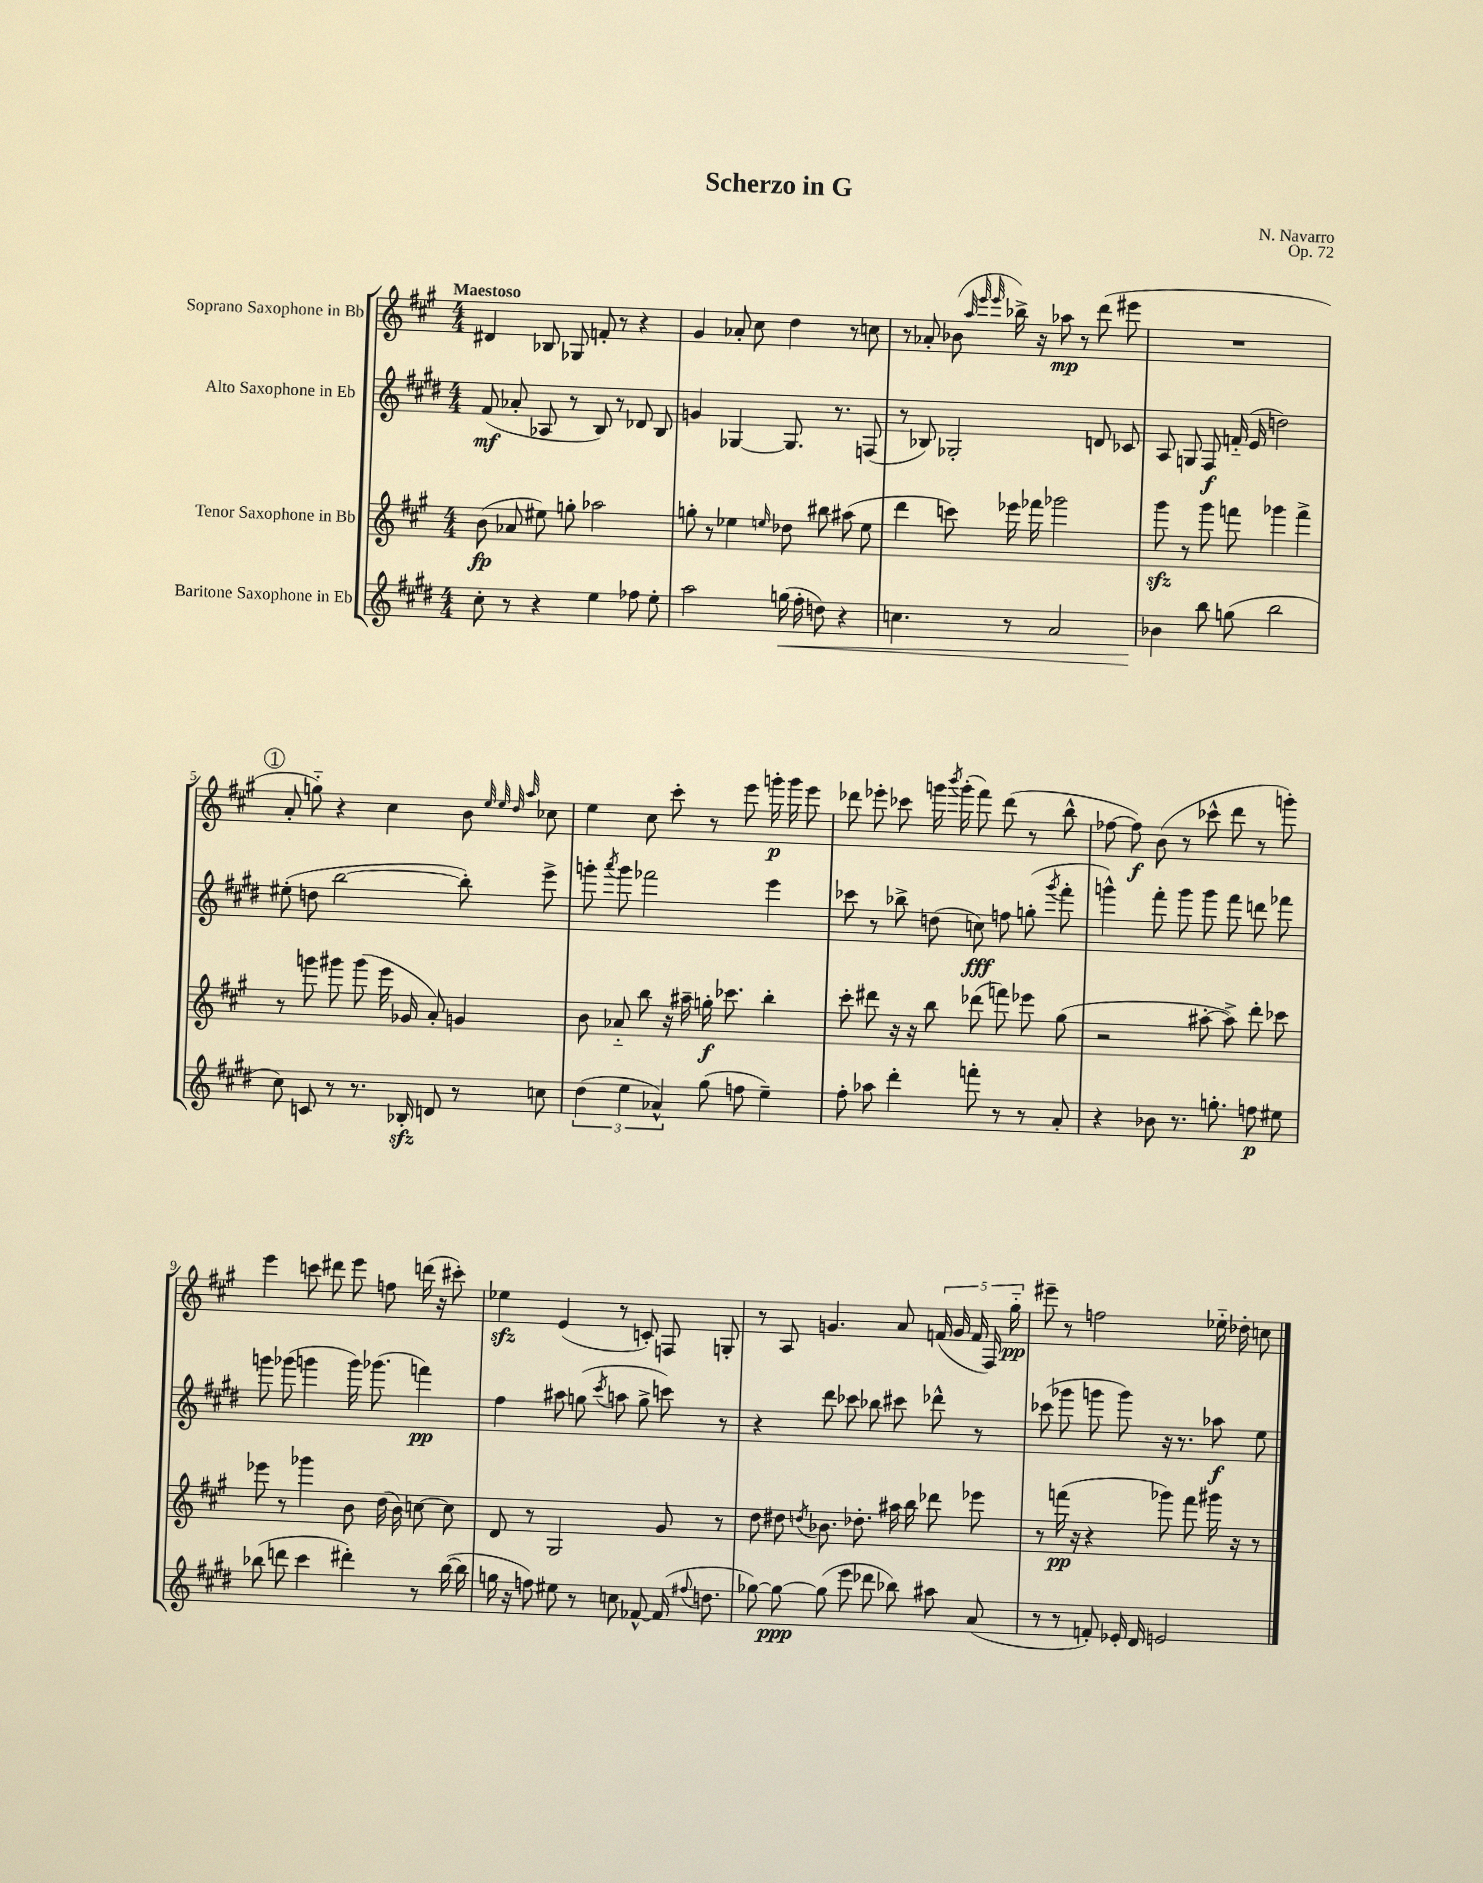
\header { title = "Scherzo in G" composer = "N. Navarro" opus = "Op. 72" }
<<
\new StaffGroup <<
\new Staff = "s0" \with { instrumentName = "Soprano Saxophone in Bb" } {
    \clef treble \key a \major \numericTimeSignature \time 4/4 \tempo "Maestoso"
    \autoBeamOff dis'4 bes8 ges8 f'8-. r8 r4 |
    gis'4 aes'8-. cis''8 d''4 r8 c''8 |
    r8 aes'8-. bes'8( \grace { a''32 e'''32 e'''32 } bes''16->) r16 aes''8\mp r8 d'''8( eis'''8 |
    R1 |
    \mark \markup { \circle "1" } a'8-. g''8-_) r4 cis''4 b'8 \grace { e''32 e''32 d''32 a''32 } ces''8 |
    e''4 cis''8 cis'''8-. r8 e'''8 g'''16-.\p g'''16 e'''8 |
    des'''8 ees'''8-. ces'''8 g'''16 \acciaccatura { b'''8 } g'''16-.( fis'''8) des'''8( r8 b''8-^ |
    fes''8~ fes''8\f) b'8( r8 ces'''8-^ d'''8 r8 g'''8-.) |
    e'''4 c'''8 dis'''8 e'''8 f''8 d'''16( r16 cis'''8-.) |
    ees''4\sfz e'4( r8 c'8-.) f8 g8-. |
    r8 a8 g'4. a'8 \tuplet 5/4 { f'16( g'16 f'16 fis16) gis''16-_\pp } |
    eis'''8-- r8 f''2 ees''16-_ des''16-. c''8 \bar "|." |
}
\new Staff = "s1" \with { instrumentName = "Alto Saxophone in Eb" } {
    \clef treble \key e \major \numericTimeSignature \time 4/4
    \autoBeamOff fis'8\mf( aes'8-. aes8 r8 b8) r8 des'8 b8 |
    g'4 ges4~ ges8. r8. f8( |
    r8 bes8) ges2-. d'8 ces'8 |
    a8 g8 fis8\f f'16-_( e'16 d''2) |
    \mark \markup { \circle "1" } eis''8-.( d''8 b''2~ b''8-.) e'''8-> |
    g'''8-. \acciaccatura { a'''8 } g'''8 fes'''2 e'''4 |
    ces'''8 r8 bes''8-> d''8( c''8\fff) f''8 g''8-.( \acciaccatura { gis'''8 } fis'''8-. |
    g'''4-^) fis'''8-. g'''8 g'''8 fis'''8 d'''8 fes'''8 |
    g'''8 ges'''8( g'''4 g'''16) ges'''8.( f'''4\pp) |
    fis''4 ais''8 g''8( \acciaccatura { cis'''8 } a''8 g''8-> c'''8) r8 |
    r4 dis'''8 ces'''8 bes''8 cis'''8 des'''8-^ r8 |
    ces'''8( ges'''8 g'''8 g'''8) r16 r8. aes''8\f e''8 \bar "|." |
}
\new Staff = "s2" \with { instrumentName = "Tenor Saxophone in Bb" } {
    \clef treble \key a \major \numericTimeSignature \time 4/4
    \autoBeamOff b'8\fp( aes'8 eis''8) g''8-. aes''2 |
    g''8-. r8 ees''4 \grace { e''16 } des''8 bis''8 ais''8( e''8 |
    d'''4 c'''8) ees'''16 fes'''16 ges'''2 |
    gis'''8\sfz r8 gis'''8 f'''8 ges'''4 f'''4-> |
    \mark \markup { \circle "1" } r8 g'''8 gis'''8 gis'''8( e'''16 ges'16 a'8-.) g'4 |
    b'8 aes'8-_ b''8 r16 ais''16-- g''16-.\f ces'''8. b''4-. |
    cis'''8-. dis'''8 r16 r16 b''8 des'''8( f'''8) ees'''8 gis''8( |
    r2 ais''8~-. ais''8->) d'''8-. ces'''8 |
    ees'''8 r8 ges'''4 b'8 d''16( b'16) c''8~ c''8 |
    d'8 r8 gis2 gis'8 r8 |
    d''8 dis''8 \acciaccatura { d''8 } bes'8. des''8.-. ais''16 b''16 des'''8 ees'''8 |
    r8 f'''16\pp( r16 r4 ges'''8) f'''8 gis'''16 r16 r8 \bar "|." |
}
\new Staff = "s3" \with { instrumentName = "Baritone Saxophone in Eb" } {
    \clef treble \key e \major \numericTimeSignature \time 4/4
    \autoBeamOff cis''8-. r8 r4 e''4 fes''8 e''8-. |
    a''2 g''16\<( fis''16-. d''8) r4 |
    c''4. r8 a'2 |
    bes'4\! b''8 g''8( b''2 |
    \mark \markup { \circle "1" } cis''8) c'8 r8 r8. bes16-.\sfz d'8 r8 c''8 |
    \tuplet 3/2 { dis''4( e''4 aes'4-^) } gis''8( f''8 e''4--) |
    fis''8-. aes''8 dis'''4-. f'''8-. r8 r8 a'8-. |
    r4 bes'8 r8. g''8.-. f''8\p eis''8 |
    bes''8( d'''8 cis'''4 dis'''4-.) r8 bes''16~( bes''16 |
    g''16 r16 f''8) eis''8 r8 c''8 fes'8~-^ fes'16( \appoggiatura { fis''8 } d''8. |
    ges''8~) ges''8~\ppp ges''8( e'''8 des'''8 bes''8) ais''8 a'8( |
    r8 r8 f'8-.) ees'16-. dis'16 e'2 \bar "|." |
}
>>
>>
